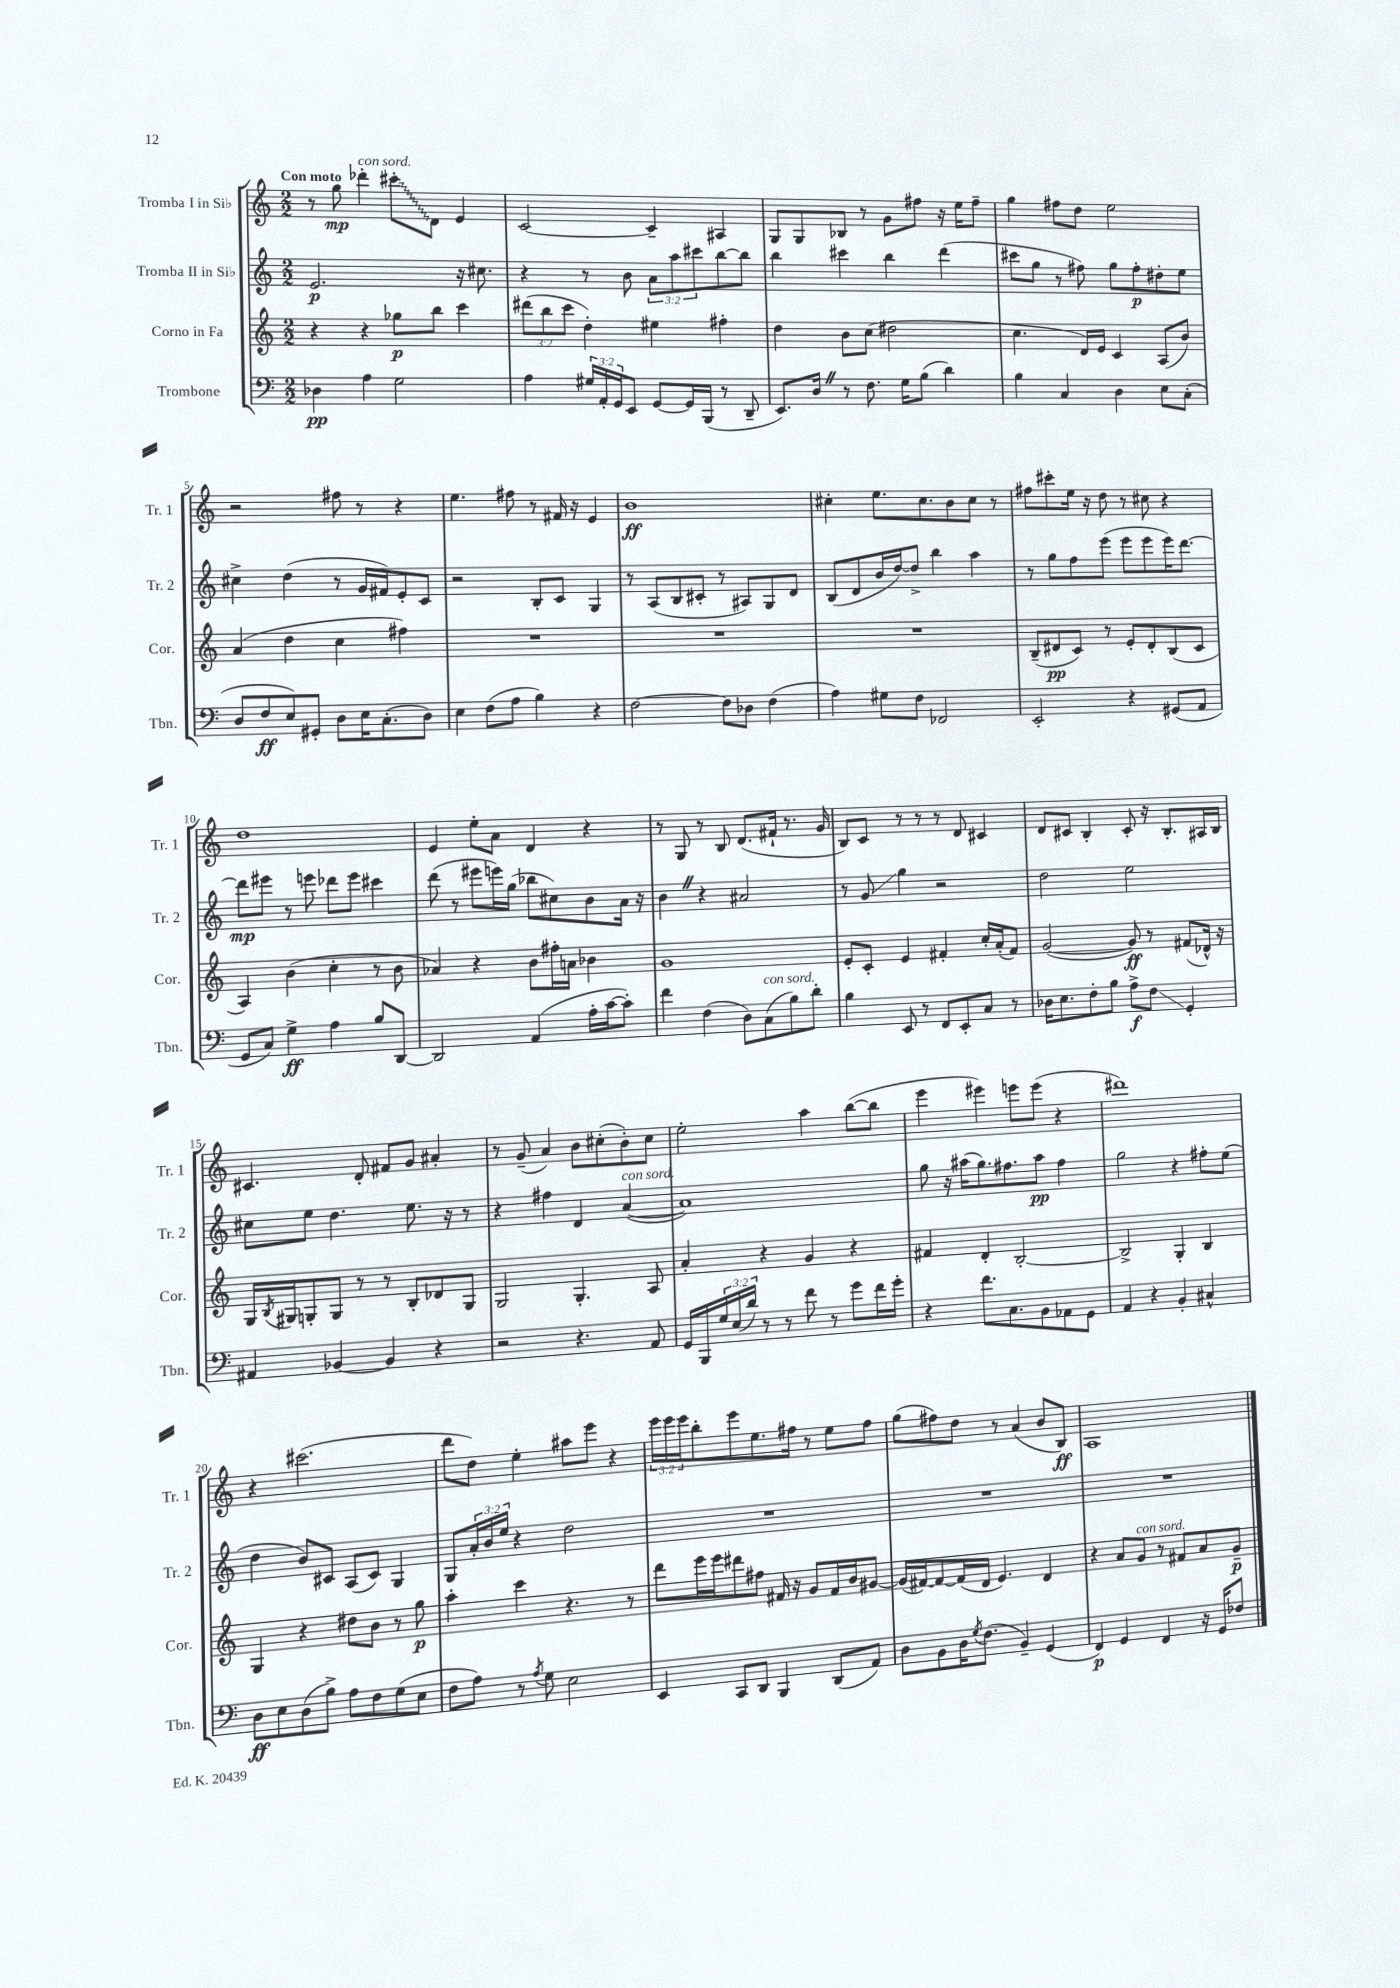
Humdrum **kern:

**kern	**kern	**kern	**kern
*staff4	*staff3	*staff2	*staff1
*clefF4	*clefG2	*clefG2	*clefG2
*k[]	*k[]	*k[]	*k[]
*M2/2	*M2/2	*M2/2	*M2/2
4D-	4r	2.e	8r
.	.	.	8gg
4A	4r	.	4ddd-'
2G	8gg-	.	8ccc#'
.	8bb	.	8d
.	4ccc	16r	4e
.	.	8.cc#	.
=	=	=	=
4A	(12ddd#	4r	[2c
.	12bb	.	.
.	12ccc	.	.
24G#	4dd')	8r	.
24AA'	.	.	.
24GG	.	.	.
8EE	.	8b	.
[8GG	4ee#	12a	4c~]
.	.	12aa	.
16GG]	.	.	.
.	.	12ccc#	.
(16BBB	.	.	.
8r	4ff#'	[8bb	4A#
8DD~	.	8bb]	.
=	=	=	=
8.EE)	4dd	4bb	8G
.	.	.	8G
16D	.	.	.
8r	8b	4ccc#	8B-
8.F	(8cc	.	8r
.	2dd#	4bb	8g
16G	.	.	.
(8B	.	.	8ff#
4d)	.	(4ddd	16r
.	.	.	16ee
.	.	.	8ff#~
=	=	=	=
4B	4.cc	8ccc#	4gg
.	.	8gg	.
4C	.	8r	8ff#
.	16d)	8ff#)	8dd
.	16e	.	.
4D	4c	8gg	2ee
.	.	8ff#'	.
8E	(8A	8dd#'	.
(8C'	8b)	8ee	.
=	=	=	=
8D	(4a	4cc#^	2r
8F	.	.	.
8E)	4dd	(4dd	.
8GG#'	.	.	.
8D	4cc	8r	8ff#
16E	.	16g	8r
(8.C'	.	16f#)	.
.	4ff#)	8e'	4r
8D)	.	8c	.
=	=	=	=
4E	1r	2r	4.ee
(8F	.	.	.
8A	.	.	8ff#
4B)	.	8B'	8r
.	.	8c	16f#
.	.	.	16r
4r	.	4G	4e
=	=	=	=
[2F	1r	8r	1b
.	.	(8A	.
.	.	8B	.
.	.	8c#'	.
8F]	.	8r	.
8D-	.	8A#)	.
(4F	.	8G	.
.	.	8d	.
=	=	=	=
4A)	1r	(8B	4cc#'
.	.	8d	.
8G#	.	16b	8.ee
.	.	[16dd)	.
8F	.	8dd^]	.
.	.	.	8.cc#
2FF-	.	4bb	.
.	.	.	8b
.	.	4aa	8cc#
.	.	.	8r
=	=	=	=
2EE'	(8B~	8r	8ff#
.	8d#	8gg	8ccc#'
.	8c)	8ff	16ee
.	.	.	16r
.	8r	(8eee	8dd
4r	8e'	8eee	8r
.	8d#'	8eee	8cc#
(8GG#	(8B	16eee)	4r
.	.	[8.ddd	.
8AA	8c	.	.
=	=	=	=
8GG	4A)	8ddd]	1dd
8C)	.	8eee#	.
4G^	(4b	8r	.
.	.	8eee	.
4A	4cc'	8ddd-	.
.	.	8eee	.
8B	8r	4ccc#	.
[8DD	8b	.	.
=	=	=	=
2DD]	4a-)	(8ddd	4e
.	.	8r	.
.	4r	8eee#	8ee'
.	.	16eee)	8a
.	.	(16gg	.
(4AA	8b	8bb-	4d
.	16ff#'	8cc#)	.
.	16a	.	.
16A'	4b-	8b	4r
[16c	.	.	.
8c'])	.	16a	.
.	.	16r	.
=	=	=	=
4f	1g	4b	8r
.	.	.	8G
(4F	.	4r	8r
.	.	.	8B
8D)	.	2a#	(8.d
(8C	.	.	.
.	.	.	16f#`
8B)	.	.	8.r
8d'	.	.	.
.	.	.	16g
=	=	=	=
4B	8e'	8r	8B)
.	8c'	8g	8c
8EE	4e	4gg	8r
8r	.	.	8r
8FF	4f#'	2r	8r
8EE'	.	.	8d
8C	16cc'	.	4c#
.	(16a'	.	.
8r	8f#)	.	.
=	=	=	=
16D-	([2g	2dd	8d
8.E	.	.	.
.	.	.	8c#
8F'	.	.	4B'
8B	.	.	.
8A^	8g])	2ee	8c#'
8F	8r	.	16r
.	.	.	8.B'
4GG'	(8f#	.	.
.	16d-^^)	.	16A#
.	16r	.	16B
=	=	=	=
4AA#	16G	8cc#	4.c#
.	8qB	.	.
.	16G#	.	.
.	8G'	8ee	.
[4BB-	8G	4.dd	.
.	8r	.	8d'
4BB-]	8r	.	8f#
.	8B'	8.ee	8g
4r	8d-	.	4a#'
.	.	16r	.
.	8G	8r	.
=	=	=	=
2r	2G	4r	8r
.	.	.	(8g~
.	.	4ff#	4a)
4.r	4.G'	4d	8b
.	.	.	(8cc#'
.	.	([4a	8b')
8AA	8A	.	8cc#
=	=	=	=
16GG	4a'	1a])	2ee'
16BBB	.	.	.
24G	.	.	.
(24E	.	.	.
24d)	.	.	.
8r	4r	.	.
8r	.	.	.
8f	4g	.	4aa
8r	.	.	.
8g	4r	.	([8bb
16f	.	.	8bb]
16g'	.	.	.
=	=	=	=
4r	4f#	8gg	4eee
.	.	16r	.
.	.	(16aa#	.
8.f	4d'	8.gg)	4eee#)
8.C	.	8.ff#	.
.	[2B'	.	8eee
8BB	.	8aa#	(8eee
8AA-	.	4ff#	4r
8GG	.	.	.
=	=	=	=
4AA	2B^]	2gg	1ddd#)
4r	.	.	.
4BB'	4G'	4r	.
4C#^^	4B	8ff#'	.
.	.	(8ee	.
=	=	=	=
8D	4G	4dd	4r
8E	.	.	.
(8D	4r	8b)	(2.ccc#
8B^)	.	8c#	.
8A	8dd#	(8A	.
8F	8b	8c#)	.
(8G	8r	4G	.
8E	8gg	.	.
=	=	=	=
8F	4aa'	8G	8ddd
8A)	.	24a'	8dd)
.	.	24b	.
.	.	24ee	.
8r	4ccc	4r	4ee'
8qA	.	.	.
8G	.	.	.
2E	4.r	2dd	8aa#
.	.	.	8eee
.	.	.	4r
.	8r	.	.
=	=	=	=
4EE	8ddd	1r	24eee
.	.	.	24eee
.	.	.	24eee
.	16eee	.	8bb'
.	16eee	.	.
8CC	8ddd#	.	8eee
8DD	8ff#	.	8.ee
4BBB	16f#	.	.
.	16r	.	16ff#
.	8g	.	8r
(8DD	16f#	.	8ee
.	16b	.	.
8AA)	[8g#	.	8ff#
=	=	=	=
8D	(16g#]	1r	(8gg
.	[16f#)	.	.
8BB	8f#_	.	8ff#)
16D	(16f#]	.	8dd
8qG	.	.	.
(8.F	16d	.	.
.	4.e)	.	8r
4BB~)	.	.	(4a
(4GG	4d	.	8b
.	.	.	8B)
=	=	=	=
4FF)	4r	1r	1A
4GG	8a	.	.
.	8g	.	.
4FF	8r	.	.
.	8f#	.	.
16r	8a	.	.
16GG	.	.	.
8F-	8g~	.	.
==	==	==	==
*-	*-	*-	*-
